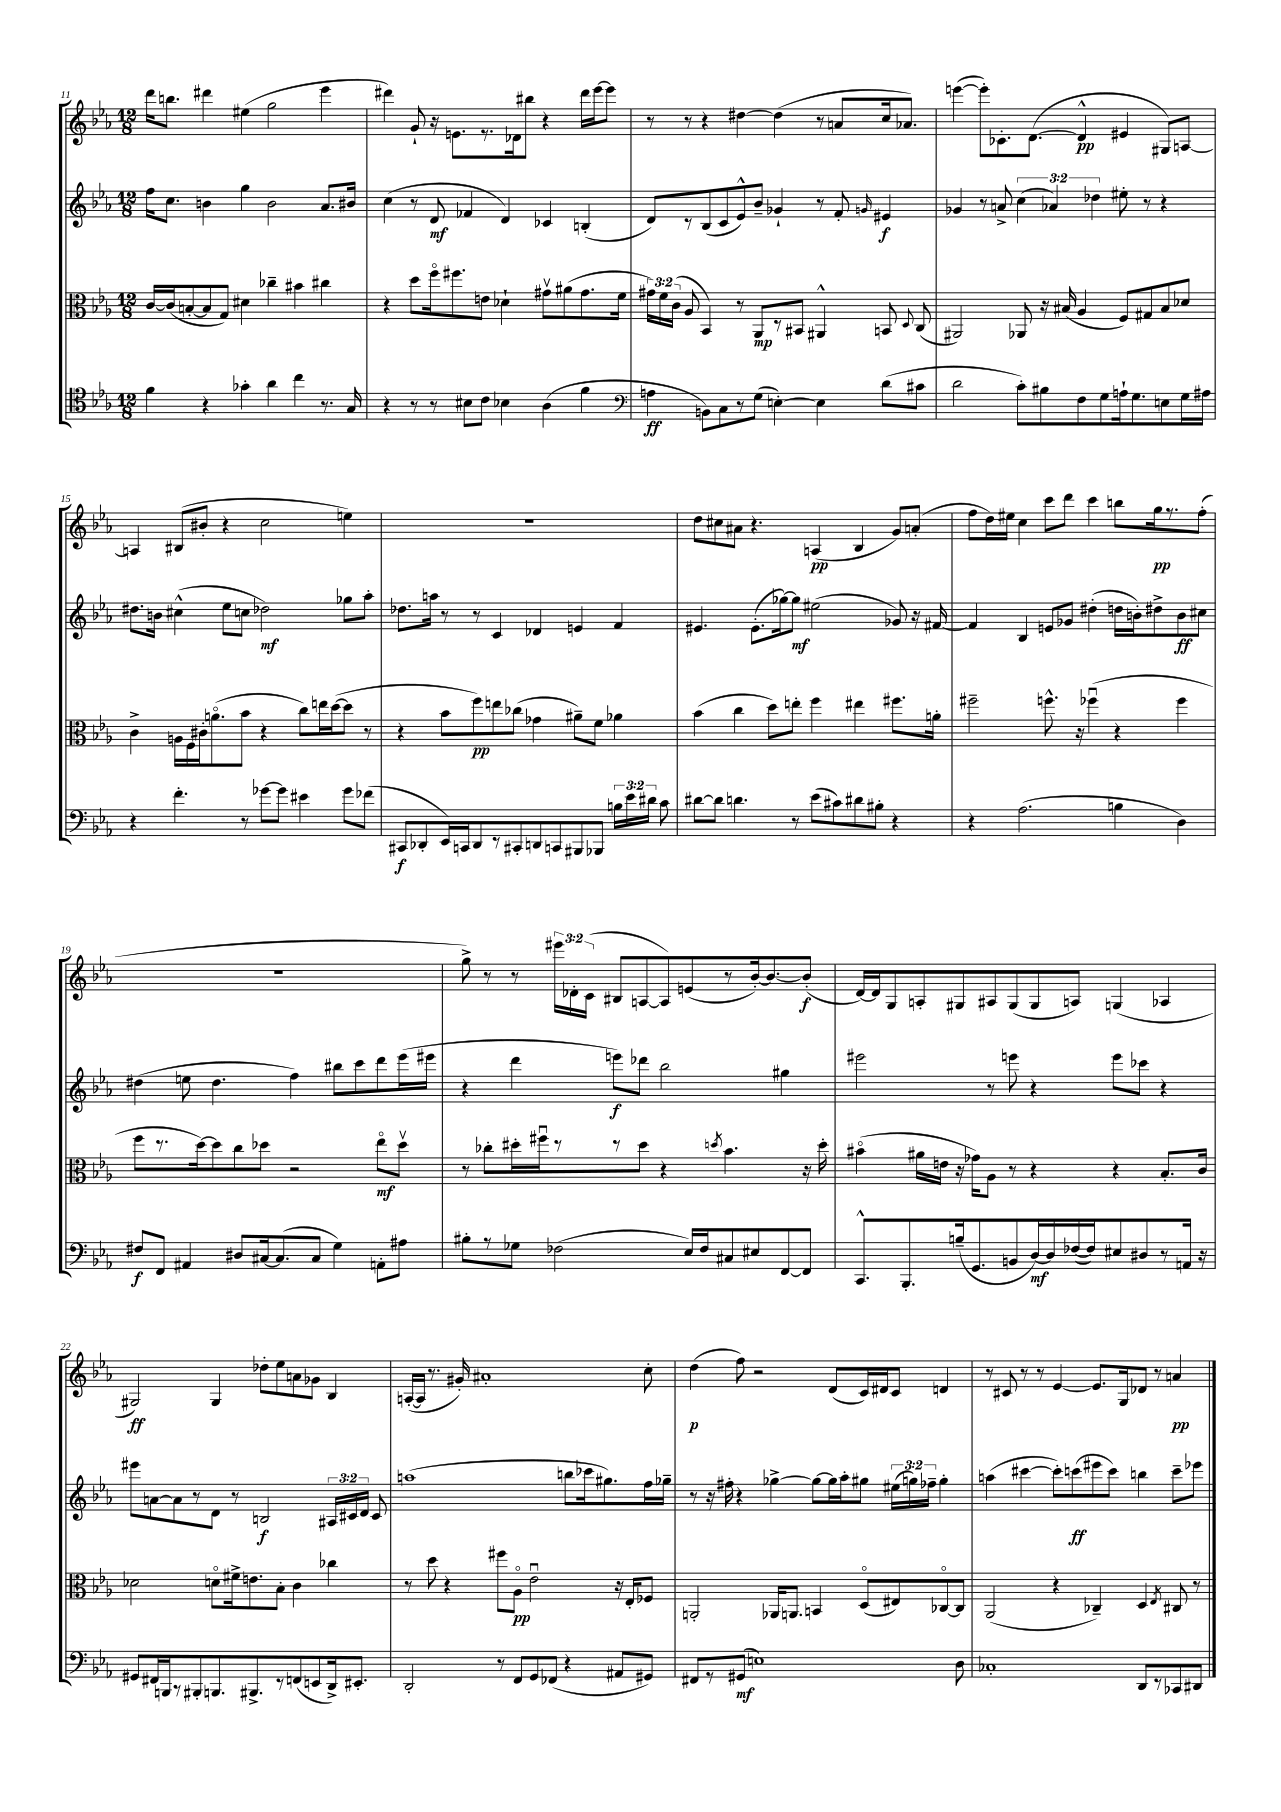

**kern	**kern	**kern	**kern
*staff4	*staff3	*staff2	*staff1
*clefC4	*clefC3	*clefG2	*clefG2
*k[b-e-a-]	*k[b-e-a-]	*k[b-e-a-]	*k[b-e-a-]
*M12/8	*M12/8	*M12/8	*M12/8
4f	[16c	16ff	16ddd
.	(16c]	8.cc	8.bb
.	[8B'	.	.
4r	8B]	4b	4ddd#
.	8G)	.	.
4g-'	4d#	4gg	(4ee#
4a-	4cc-~	2b	2gg
4cc	4b#	.	.
8.r	4cc#	8.a-	4eee-
16G	.	16b#	.
=	=	=	=
4r	4r	(4cc	4ddd#)
8r	8dd	8r	8g`
8r	16ffo	8d	16r
.	8.ff#	.	8.e
8B#	.	4f-	.
8c	8e	.	8.r
4B-	4d-`	4d)	.
.	.	.	16d-
.	.	.	8bb#
(4A-	8g#v	4c-	4r
.	(8a#	.	.
4f	8.g#	(4B'	16ddd#
.	.	.	[16eee-
.	.	.	8eee-]
.	16f	.	.
=	=	=	=
*clefF4	*	*	*
4A	24g#)	8d)	8r
.	24f	.	.
.	(24c	.	.
.	8A-	8r	8r
8BB)	4BB-)	(8B-	4r
8C	.	8c	.
8r	8r	8e-^^)	[4dd#
(8G	8AA-	8b-~	.
[4E')	8r	4g-`	(4dd#]
.	8BB#	.	.
4E]	4AA#^^	8r	8r
.	.	8f'	8a
.	.	16qqg	.
(8d	8BB	4e#	16cc
.	.	.	8.a-)
.	8qqD	.	.
8c#	(8C	.	.
=	=	=	=
2d	2AA#)	4g-	([4eee
.	.	8r	8eee'])
.	.	8a^	8.c-'
8c')	8AA-	(6cc	.
.	.	.	([8.d
8B#	16r	.	.
.	.	6a-)	.
.	(16B#	.	.
8F	4A-	.	4d^^]
.	.	6dd-	.
8G	.	.	.
16A`	8F)	8ee#'	4e#
8.G	.	.	.
.	8G#	8r	.
8E	8B#	4r	8G#)
16G	8d-	.	[8A
16A#	.	.	.
=	=	=	=
4r	4c^	8.dd#	4A]
.	.	16b	.
4.f'	16A	(4cc#^^	(8B#
.	16F	.	.
.	16c#'	.	8b#'
.	(8.ao	.	.
.	.	8ee-	4r
8r	8b-	8cc	.
[8g-	4r	2dd-)	2cc
8g-]	.	.	.
4e#	8cc)	.	.
.	16ee	.	.
.	([16dd	.	.
8g-	8dd]	8gg-	4ee)
(8f-	8r	8aa-'	.
=	=	=	=
8CC#	4r	8.dd-	1.r
8DD-'	.	.	.
.	.	16aa	.
16EE-)	8b-	8r	.
16CC	.	.	.
8DD-	8ff)	8r	.
8r	8ee	4c	.
8CC#'	(8cc-	.	.
8DD	4g-	4d-	.
8CC	.	.	.
8BBB#	8a#~)	4e	.
8BBB-	8f	.	.
24B	4a-	4f	.
24e-	.	.	.
24d#	.	.	.
8c	.	.	.
=	=	=	=
[8d#	(4b-	4.e#	8dd
8d#]	.	.	8cc#
4.d	4cc	.	8a#
.	.	(8.e#'	4.r
.	8dd)	.	.
.	.	[16gg-)	.
8r	8ee'	8gg-]	.
(8e-	4ff	(2ee#	(4A
8c#)	.	.	.
8d#	4ee#	.	4B-
8B#'	.	.	.
4r	8.ff#	8g-)	8g)
.	.	16r	(8a'
.	16a'	[16f#	.
=	=	=	=
4r	2ff#~	4f#]	8ff
.	.	.	16dd)
.	.	.	16ee#
(2.A-	.	4B-	4cc
.	8.ff^^	8e	8ccc
.	.	8g-	8ddd
.	16r	.	.
.	(4ff-u	(4dd#'	4ccc
4B	4r	16dd	8bb
.	.	16b')	.
.	.	8dd#^	16gg
.	.	.	8.r
4D)	4ff-	8b	.
.	.	8cc#	(8ff'
=	=	=	=
8F#	8ff	(4dd#	1.r
8FF	8.r	.	.
4AA#	.	8ee	.
.	[16dd)	.	.
.	8dd]	4.dd#	.
8D#	8cc	.	.
[16C#	8dd-	.	.
(8.C#]	.	.	.
.	2r	4ff)	.
8C#	.	.	.
4G)	.	8bb#	.
.	.	8ccc	.
8AA'	8ee-o	8ddd	.
8A#	8dd-v	(16eee-	.
.	.	16eee#	.
=	=	=	=
8B#'	8r	4r	8gg^)
8r	8cc-'	.	8r
8G-	16dd#'	4ddd	8r
.	16ff#u	.	.
(2F-	8r	.	24eee#
.	.	.	24d-'
.	.	.	(24c
.	8r	8eee)	8B#
.	8dd#	8ddd-	[8A
.	4r	2bb-	8A])
16E-)	.	.	(8e
16F-	.	.	.
.	8qdd	.	.
8C#	4.b-	.	8r
8E#	.	.	[16b-')
.	.	.	8.b-_
[8FF	.	4gg#	.
8FF]	16r	.	(8b-']
.	16dd'	.	.
=	=	=	=
8.CC^^	(4b#o	2eee#	[16d)
.	.	.	16d]
.	.	.	8G
8.BBB-'	.	.	.
.	16a#	.	8A'
.	16e	.	.
(16B~	16r	.	8G#
8.GG	16g-)	.	.
.	8A-	8r	8A#
8BB	8r	8eee	(8G#
[16D)	4r	4r	8G#
16D]	.	.	.
([16F-	.	.	8A)
16F-])	.	.	.
8E#	4r	8eee	(4G
8D#	.	8ccc-	.
8r	8.B-'	4r	4A-
16AA	.	.	.
16r	16c	.	.
=	=	=	=
8GG#	2d-	8eee#	2G#)
16FF#	.	[8a	.
16BBB	.	.	.
8r	.	8a]	.
8BBB#'	.	8r	.
8.BBB	8do	8d	4G#
.	16f#^	8r	.
8.BBB#^	8.e	.	.
.	.	2B	8dd-'
8r	8B-'	.	8ee-
(8FF	4c	.	8a
8EE	.	.	8g-
16DD^)	4cc-	24A#	4B-
.	.	24c#	.
8.EE#'	.	.	.
.	.	24d	.
.	.	8c#	.
=	=	=	=
2DD'	8r	(1aa	([16A'
.	.	.	16A]
.	8dd	.	8.r
.	4r	.	.
.	.	.	16g#')
.	.	.	1a#'
8r	8ff#	.	.
8FF	8A-o	.	.
8GG	2e-u	.	.
(8FF-	.	.	.
4r	.	8bb	.
.	.	16ccc-	.
.	.	8.gg#)	.
8AA#	16r	.	.
.	16E-'	.	.
8GG#)	8F-	16ff	8cc'
.	.	16gg-~	.
=	=	=	=
8FF#	2AA'	8r	(4dd
8r	.	16r	.
.	.	16ff#'	.
(8GG#	.	4r	8ff)
1E)	.	.	2r
.	16AA-	[4gg-^	.
.	8.AA	.	.
.	4BB	8gg-_	.
.	.	16gg-]	(8d
.	.	16aa-'	.
.	(8Do	8gg#	16c)
.	.	.	16d#
.	8E#)	(24ee#	8c
.	.	24gg)	.
.	.	24ff-~	.
.	[8C-o	4gg'	4d
8D	8C-]	.	.
=	=	=	=
1C-'	(2AA-	(4aa	8r
.	.	.	8c#
.	.	[4ccc#	8r
.	.	.	8r
.	4r	8ccc#'])	[4e-
.	.	(8ccc	.
.	4C-~)	8eee#	8.e-]
.	.	8ccc)	.
.	.	.	16G
8DD	4D	4bb	8d-
8r	.	.	8r
.	8qE-	.	.
8CC-	8C#	8ccc~	4a
8DD#	8r	8eee-	.
==	==	==	==
*-	*-	*-	*-
